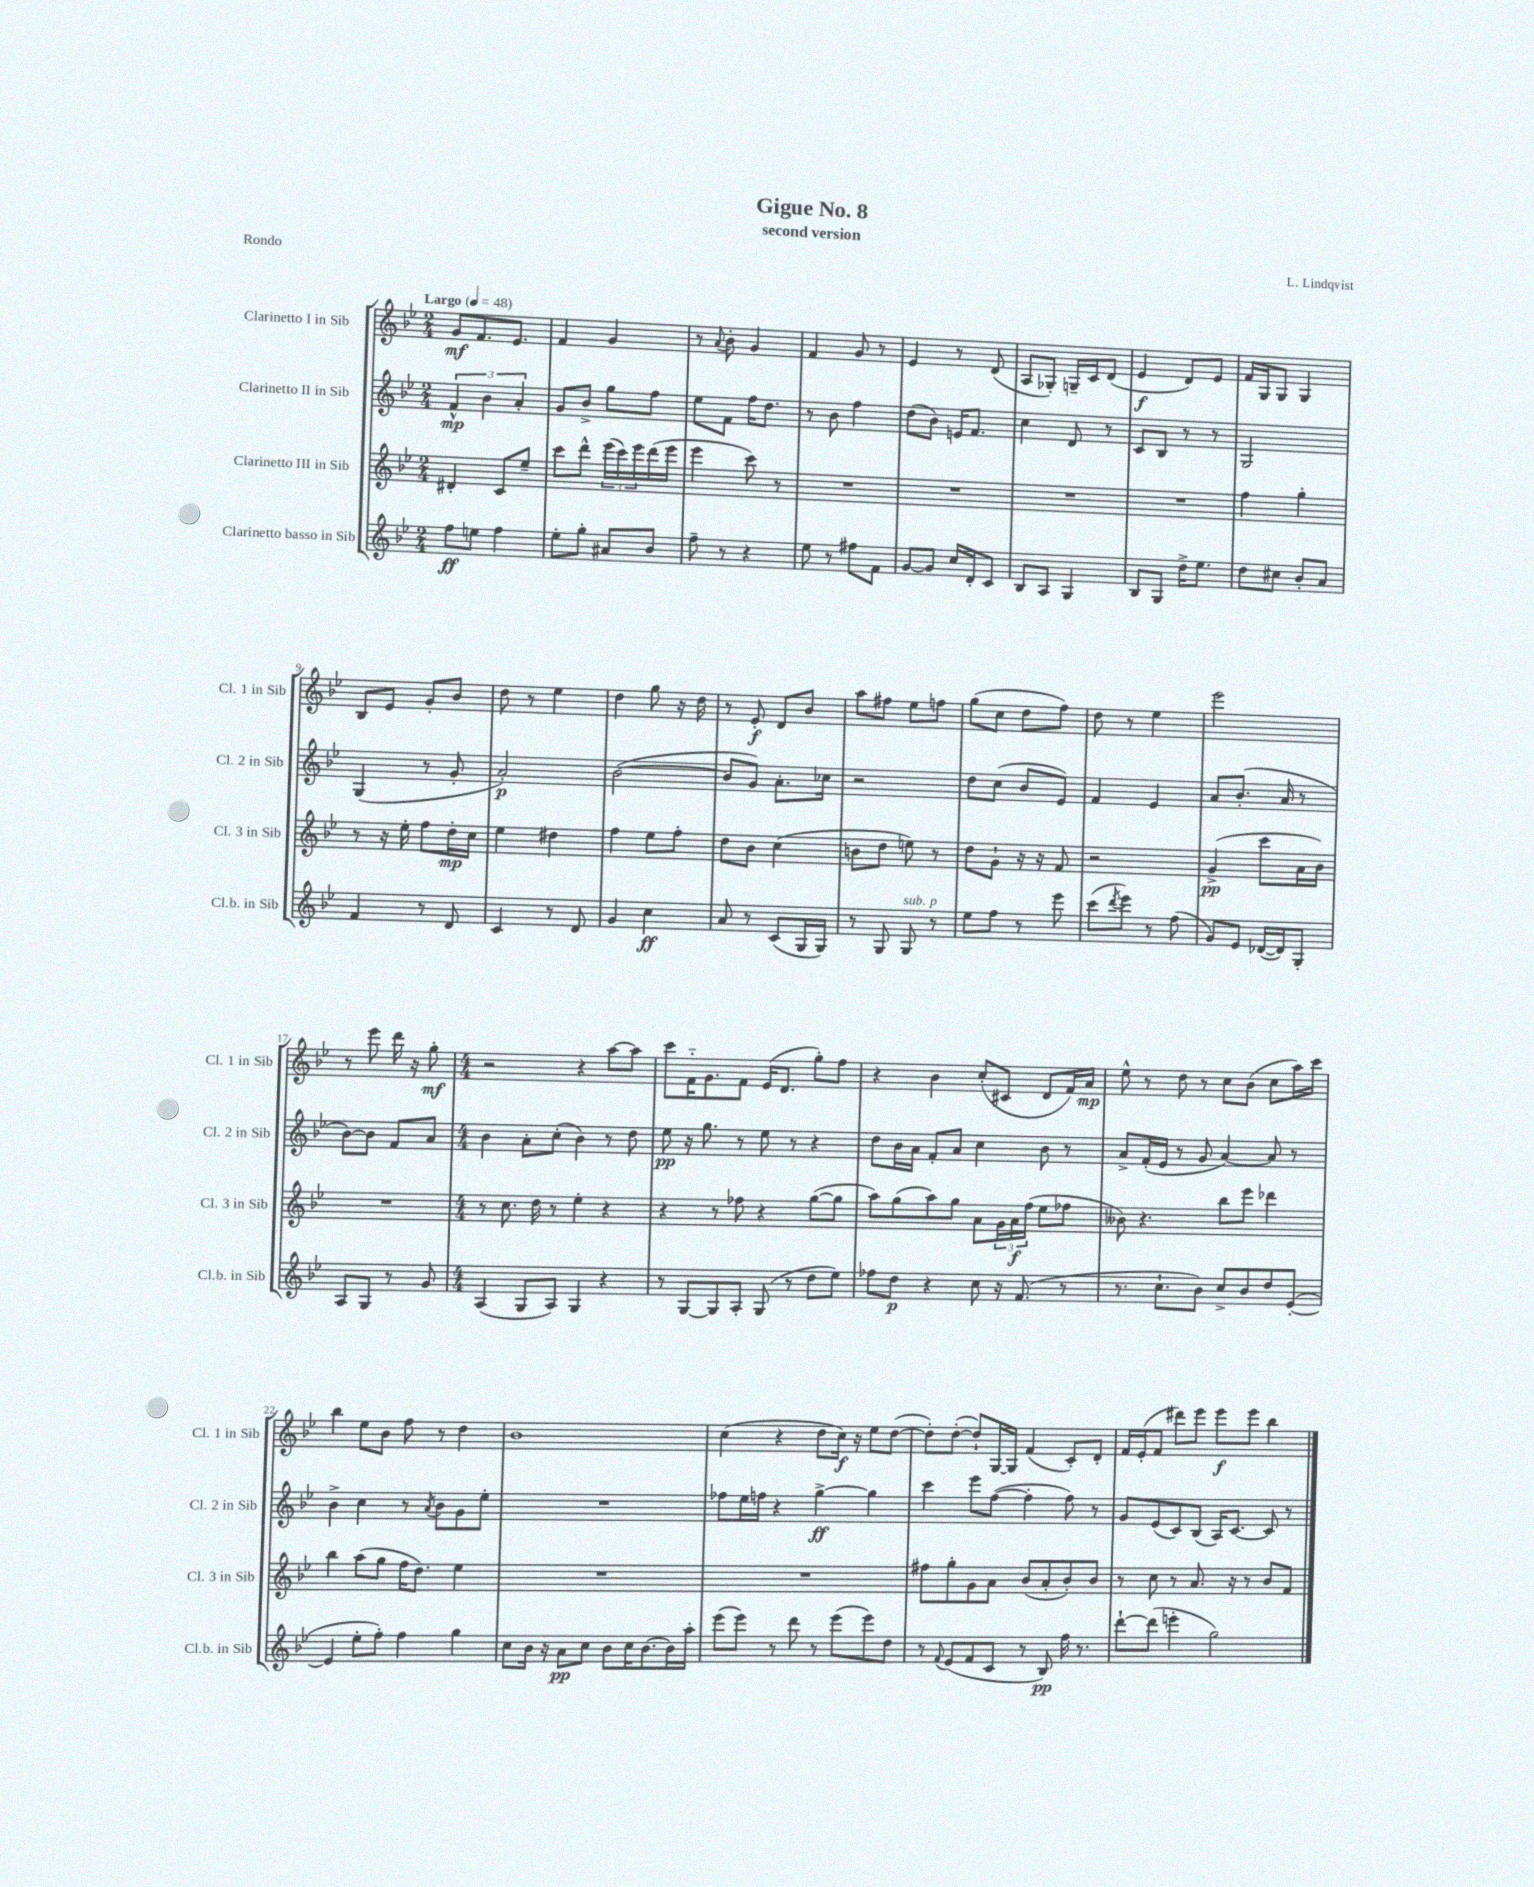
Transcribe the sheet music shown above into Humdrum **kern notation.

**kern	**kern	**kern	**kern
*staff4	*staff3	*staff2	*staff1
*clefG2	*clefG2	*clefG2	*clefG2
*k[b-e-]	*k[b-e-]	*k[b-e-]	*k[b-e-]
*M2/4	*M2/4	*M2/4	*M2/4
*MM48	*MM48	*MM48	*MM48
8ff	4d#'	6f^^	8g
8ee	.	.	8.f
.	.	6b-	.
4ff	8c	.	.
.	.	.	8.e-
.	.	6a'	.
.	8ee-~	.	.
=	=	=	=
8ee-'	8ccc	8g	4f
8gg'	8ddd^^	8b-^	.
8a#	(24eee-	8gg	4g
.	24ccc)	.	.
.	24eee-	.	.
8b-	(16ddd	8ff	.
.	16eee-	.	.
=	=	=	=
8ff~	4eee-	8ee-	8r
.	.	.	8qqa
8r	.	8f	8b-'
4r	8ccc)	16ff	4g
.	.	8.dd	.
.	8r	.	.
=	=	=	=
8ee-	2r	8r	4f
8r	.	8b-	.
8ff#	.	4ff	8g
8f	.	.	8r
=	=	=	=
[8g	2r	(8dd	4e-
8g]	.	8b-)	.
16cc	.	16e	8r
16d'	.	8.f	.
8c	.	.	(8d
=	=	=	=
8B-	2r	4cc	8A
8A	.	.	8G-')
4G	.	8d	16G~
.	.	.	16c
.	.	8r	(8d
=	=	=	=
8B-	2r	8c	4e-
8G	.	8B-	.
16dd^	.	8r	8d)
8.ee-	.	.	.
.	.	8r	8e-
=	=	=	=
8dd	4ff	2G	16f
.	.	.	16G
8cc#	.	.	8G
8b-'	4gg'	.	4G
8a	.	.	.
=	=	=	=
4f	8r	(4G	8B-
.	16r	.	8e-
.	16ee-'	.	.
8r	8ff	8r	8g'
8d	16dd'	8g'	8b-
.	16cc	.	.
=	=	=	=
4c	4ee-	2a')	8dd
.	.	.	8r
8r	4dd#	.	4ee-
8d	.	.	.
=	=	=	=
4g	4ff	([2b-	4dd
4cc	8ee-	.	8gg
.	8ff'	.	16r
.	.	.	16dd
=	=	=	=
8a	8dd	8b-]	8r
8r	8b-	8g)	8e-'
(8c	(4cc	8.a'	8d
16G	.	.	8b-
16G)	.	16cc-	.
=	=	=	=
8r	8b	2r	8aa
8G	8dd	.	8ff#
8G	8ee)	.	8ee-
8r	8r	.	8ff
=	=	=	=
8ee-	8dd	8dd	(8gg
8ff	8g`	(8cc	8cc
8r	16r	8b-	8dd
.	16r	.	.
8eee-	8f	8e-)	8ff)
=	=	=	=
(8ccc	2r	4f	8dd
8qddd	.	.	.
8eee-)	.	.	8r
8r	.	4e-	4ee-
(8ff	.	.	.
=	=	=	=
8g)	(4g^	8a	2eee-
8e-	.	(8.b-'	.
([16d-	8ccc	.	.
16d-])	.	16a	.
8G'	16a	8r	.
.	16b-)	.	.
=	=	=	=
8A	2r	[8b-)	8r
8G	.	8b-]	8eee-
8r	.	8f	16ddd
.	.	.	16r
8g	.	8a	8gg'
=	=	=	=
*M4/4	*M4/4	*M4/4	*M4/4
(4A	8r	4b-	2r
.	8.cc	.	.
8G	.	8a'	.
.	16dd	.	.
8A)	8r	(8cc'	.
4G	4ee-'	4b-)	4r
4r	4r	8r	[8aa
.	.	8dd	8aa]
=	=	=	=
8r	4r	8ee-	8ccc
[8G	.	16r	16f'~
.	.	8.gg	8.g
8G]	8r	.	.
8A'	8ff-	8r	8f
(8G	4r	8ee-	(16e-
.	.	.	8.d
8r	.	8r	.
8dd	([8gg	4r	8gg')
8ee-)	8gg]	.	8ff
=	=	=	=
8ff-	8aa)	8dd	4r
8dd	(8gg	16b-	.
.	.	16a	.
4r	8aa)	8f'	4b-
.	8gg	8a	.
8cc	8a	4cc	(8cc'
16r	24g	.	8c#
.	24a	.	.
(8.f	.	.	.
.	(24ff	.	.
.	8ee-	8b-	8d
8r	8ff-	8r	16f)
.	.	.	16a
=	=	=	=
8.r	8b--)	8a^	8ee-^^
.	4.r	(16f'	8r
8.cc`	.	16e-	.
.	.	8r	8dd
8b-)	.	8g	8r
8cc^	8bb-	[4a)	8cc
8b-	8eee-	.	(8b-
8dd	4ddd-	8a]	8cc
([8e-'	.	8r	16aa)
.	.	.	16ccc
=	=	=	=
4e-]	4bb-	4b-^	4bb-
8ee-'	(8aa	4cc	8ee-
8ff')	8gg	.	8b-
4ff	16ff	8r	8ff
.	8.dd)	.	.
.	.	8qa	.
.	.	8b-	8r
4gg	4ee-	8g	4dd
.	.	8ee-'	.
=	=	=	=
8cc	1r	1r	1b-
16b-	.	.	.
16r	.	.	.
8a	.	.	.
8cc	.	.	.
8b-	.	.	.
16cc	.	.	.
[8.b-	.	.	.
16b-]	.	.	.
16aa'	.	.	.
=	=	=	=
(8eee-	1r	8ff-	(4cc
8eee-)	.	16ee-	.
.	.	16ff	.
8r	.	4r	4r
8ddd	.	.	.
8r	.	[4gg^	8dd
(8eee-	.	.	16cc)
.	.	.	16r
8eee-)	.	4gg]	8ee-
8dd	.	.	([8dd
=	=	=	=
8r	8ff#	4ccc	8dd'])
8qqf	.	.	.
(8e-	8gg'	.	([8dd'
8f	8g	8eee-	8dd`])
8c	8a	([8ff	[16G
.	.	.	16G]
8r	(8b-	4ff']	(4f
8B-)	8a'	.	.
16ff	8b-')	8ff)	8c')
8.r	.	.	.
.	8b-	8r	8d'
=	=	=	=
[8ddd`	8r	8g	16f
.	.	.	(16e-'
(8ddd]	8cc	(8e-	8f
4eee'	8r	8c)	8ddd#)
.	8.a	(8B-	8eee-
2gg)	.	16A)	8eee-
.	16r	[8.c	.
.	8r	.	8eee-
.	8b-	8c]	4bb-
.	8f	8r	.
==	==	==	==
*-	*-	*-	*-
